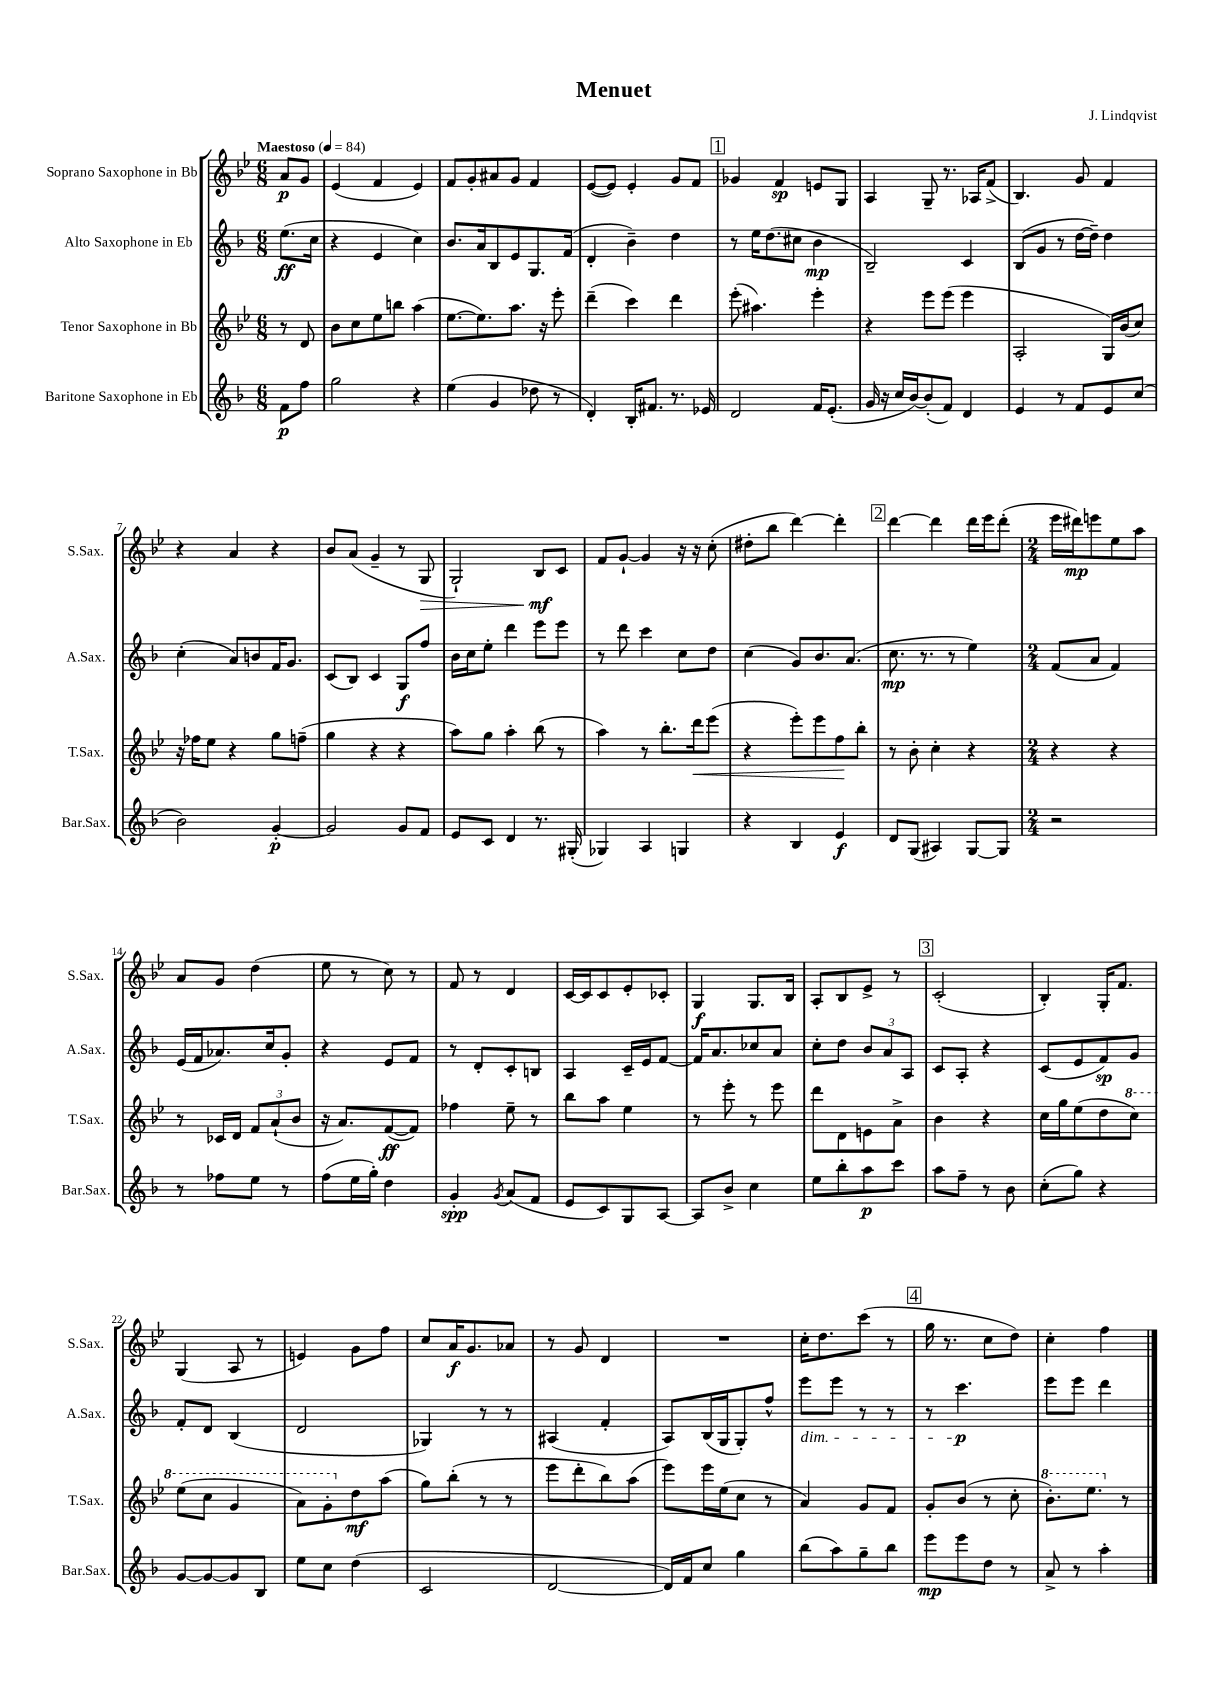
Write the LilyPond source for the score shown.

\header { title = "Menuet" composer = "J. Lindqvist" }
<<
\new StaffGroup <<
\new Staff = "s0" \with { instrumentName = "Soprano Saxophone in Bb" shortInstrumentName = "S.Sax." } {
    \clef treble \key bes \major \numericTimeSignature \time 6/8 \partial 4 \tempo "Maestoso" 4 = 84
    \autoBeamOff a'8[\p g'8] |
    ees'4( f'4 ees'4) |
    f'8[ g'8-. ais'8 g'8] f'4 |
    ees'8[~( ees'8]) ees'4-. g'8[ f'8] |
    \mark \markup { \box "1" } ges'4 f'4\sp e'8[ g8] |
    a4 g8-- r8. aes16[ f'8]->( |
    bes4.) g'8 f'4 |
    r4 a'4 r4 |
    bes'8[ a'8]( g'4-- r8 g8\> |
    g2-!) bes8[\mf\! c'8] |
    f'8[ g'8]~-! g'4 r16 r16 c''8-.( |
    dis''8[-. bes''8] d'''4~) d'''4-. |
    \mark \markup { \box "2" } d'''4~ d'''4 d'''16[ ees'''16 d'''8]-.( |
    \numericTimeSignature \time 2/4 ees'''16[ dis'''16\mp) e'''8 ees''8 a''8] |
    a'8[ g'8] d''4( |
    ees''8 r8 c''8) r8 |
    f'8 r8 d'4 |
    c'16[~ c'16 c'8 ees'8-. ces'8]-. |
    g4\f g8.[ bes16] |
    a8[-. bes8 ees'8]-> r8 |
    \mark \markup { \box "3" } c'2-.( |
    bes4-.) g16[-. f'8.] |
    g4( a8 r8 |
    e'4) g'8[ f''8] |
    c''8[ a'16\f g'8. aes'8] |
    r8 g'8 d'4 |
    R2 |
    c''16[-. d''8. c'''8]( r8 |
    \mark \markup { \box "4" } g''16 r8. c''8[ d''8]) |
    c''4-. f''4 \bar "|." |
}
\new Staff = "s1" \with { instrumentName = "Alto Saxophone in Eb" shortInstrumentName = "A.Sax." } {
    \clef treble \key f \major \numericTimeSignature \time 6/8 \partial 4
    \autoBeamOff e''8.[\ff( c''16] |
    r4 e'4 c''4) |
    bes'8.[ a'16 bes8 e'8 g8. f'16]( |
    d'4-. bes'4--) d''4 |
    \mark \markup { \box "1" } r8 e''16[ d''8.( cis''8] bes'4\mp |
    bes2--) c'4 |
    bes8[( g'8] r8 d''16[~ d''16]--) d''4 |
    c''4-.( a'8[) b'8 f'16 g'8.] |
    c'8[( bes8]) c'4 g8[\f f''8] |
    bes'16[ c''16 e''8]-. d'''4 e'''8[ e'''8] |
    r8 d'''8 c'''4 c''8[ d''8] |
    c''4( g'8[) bes'8. a'8.]( |
    \mark \markup { \box "2" } c''8.\mp r8. r8 e''4) |
    \numericTimeSignature \time 2/4 f'8[( a'8] f'4) |
    e'16[( f'16 aes'8.) c''16 g'8]-. |
    r4 e'8[ f'8] |
    r8 d'8[-. c'8-. b8] |
    a4 c'16[-- e'16 f'8]~ |
    f'16[ a'8. ces''8 a'8] |
    c''8[-. d''8] \tuplet 3/2 { bes'8[ a'8 a8] } |
    \mark \markup { \box "3" } c'8[ a8]-. r4 |
    c'8[( e'8 f'8\sp) g'8] |
    f'8[-. d'8] bes4( |
    d'2 |
    ges4) r8 r8 |
    ais4( f'4-. |
    a8[) bes16( g16 g8-.) f''8]-^ |
    e'''8[\dim e'''8] r8 r8 |
    \mark \markup { \box "4" } r8 c'''4.\p\! |
    e'''8[ e'''8] d'''4 \bar "|." |
}
\new Staff = "s2" \with { instrumentName = "Tenor Saxophone in Bb" shortInstrumentName = "T.Sax." } {
    \clef treble \key bes \major \numericTimeSignature \time 6/8 \partial 4
    \autoBeamOff r8 d'8 |
    bes'8[ c''8 ees''8 b''8] a''4( |
    ees''8.[~ ees''8.) a''8.] r16 ees'''8-. |
    d'''4--( c'''4) d'''4 |
    \mark \markup { \box "1" } ees'''8-.( ais''4.) ees'''4-. |
    r4 ees'''8[ ees'''8]( ees'''4 |
    a2-. g16[) bes'16( c''8]) |
    r16 fes''16[ ees''8] r4 g''8[ f''8]--( |
    g''4 r4 r4 |
    a''8[) g''8] a''4-. bes''8( r8 |
    a''4) r8 bes''8.[-. d'''16\< ees'''8]( |
    r4 ees'''8[-.) ees'''8 f''8\! bes''8]-. |
    \mark \markup { \box "2" } r8 bes'8-. c''4-. r4 |
    \numericTimeSignature \time 2/4 r4 r4 |
    r8 ces'16[ d'16] \tuplet 3/2 { f'8[ a'8-!( bes'8] } |
    r16 a'8.[) f'8~\ff( f'8]) |
    fes''4 ees''8-- r8 |
    bes''8[ a''8] ees''4 |
    r8 ees'''8-. r8 ees'''8 |
    d'''8[ d'8 e'8 a'8]-> |
    \mark \markup { \box "3" } bes'4 r4 |
    c''16[ g''16 ees''8( d''8 \ottava #1 c'''8]) |
    ees'''8[( c'''8] g''4 |
    a''8[) g''8-. \ottava #0 d''8\mf a''8]( |
    g''8[) bes''8]-.( r8 r8 |
    ees'''8[ d'''8-. bes''8) a''8]( |
    ees'''8[) ees'''16 ees''16( c''8] r8 |
    a'4) g'8[ f'8] |
    \mark \markup { \box "4" } g'8[-. bes'8]( r8 c''8-. |
    \ottava #1 bes''8.[-.) ees'''8.] \ottava #0 r8 \bar "|." |
}
\new Staff = "s3" \with { instrumentName = "Baritone Saxophone in Eb" shortInstrumentName = "Bar.Sax." } {
    \clef treble \key f \major \numericTimeSignature \time 6/8 \partial 4
    \autoBeamOff f'8[\p f''8] |
    g''2 r4 |
    e''4( g'4 des''8 r8 |
    d'4-.) bes16[-. fis'8.] r8. ees'16 |
    \mark \markup { \box "1" } d'2 f'16[ e'8.]-.( |
    g'16 r16 c''16[ bes'16~) bes'8-.( f'8]) d'4 |
    e'4 r8 f'8[ e'8 c''8]( |
    bes'2) g'4~-.\p |
    g'2 g'8[ f'8] |
    e'8[ c'8] d'4 r8. gis16-.( |
    ges4) a4 g4 |
    r4 bes4 e'4\f |
    \mark \markup { \box "2" } d'8[ g8]( ais4) g8[~ g8] |
    \numericTimeSignature \time 2/4 r2 |
    r8 fes''8[ e''8] r8 |
    f''8[( e''16 g''16]-.) d''4 |
    g'4-.\spp \acciaccatura { g'8 } a'8[( f'8] |
    e'8[ c'8) g8 a8]~ |
    a8[ bes'8]-> c''4 |
    e''8[ bes''8-. a''8\p c'''8] |
    \mark \markup { \box "3" } a''8[ f''8]-- r8 bes'8 |
    c''8[-.( g''8]) r4 |
    g'8[~ g'8~ g'8 bes8] |
    e''8[ c''8] d''4( |
    c'2 |
    d'2~ |
    d'16[) f'16 c''8] g''4 |
    bes''8[( a''8) g''8-- bes''8] |
    \mark \markup { \box "4" } e'''8[\mp e'''8 d''8] r8 |
    a'8-> r8 a''4-. \bar "|." |
}
>>
>>
